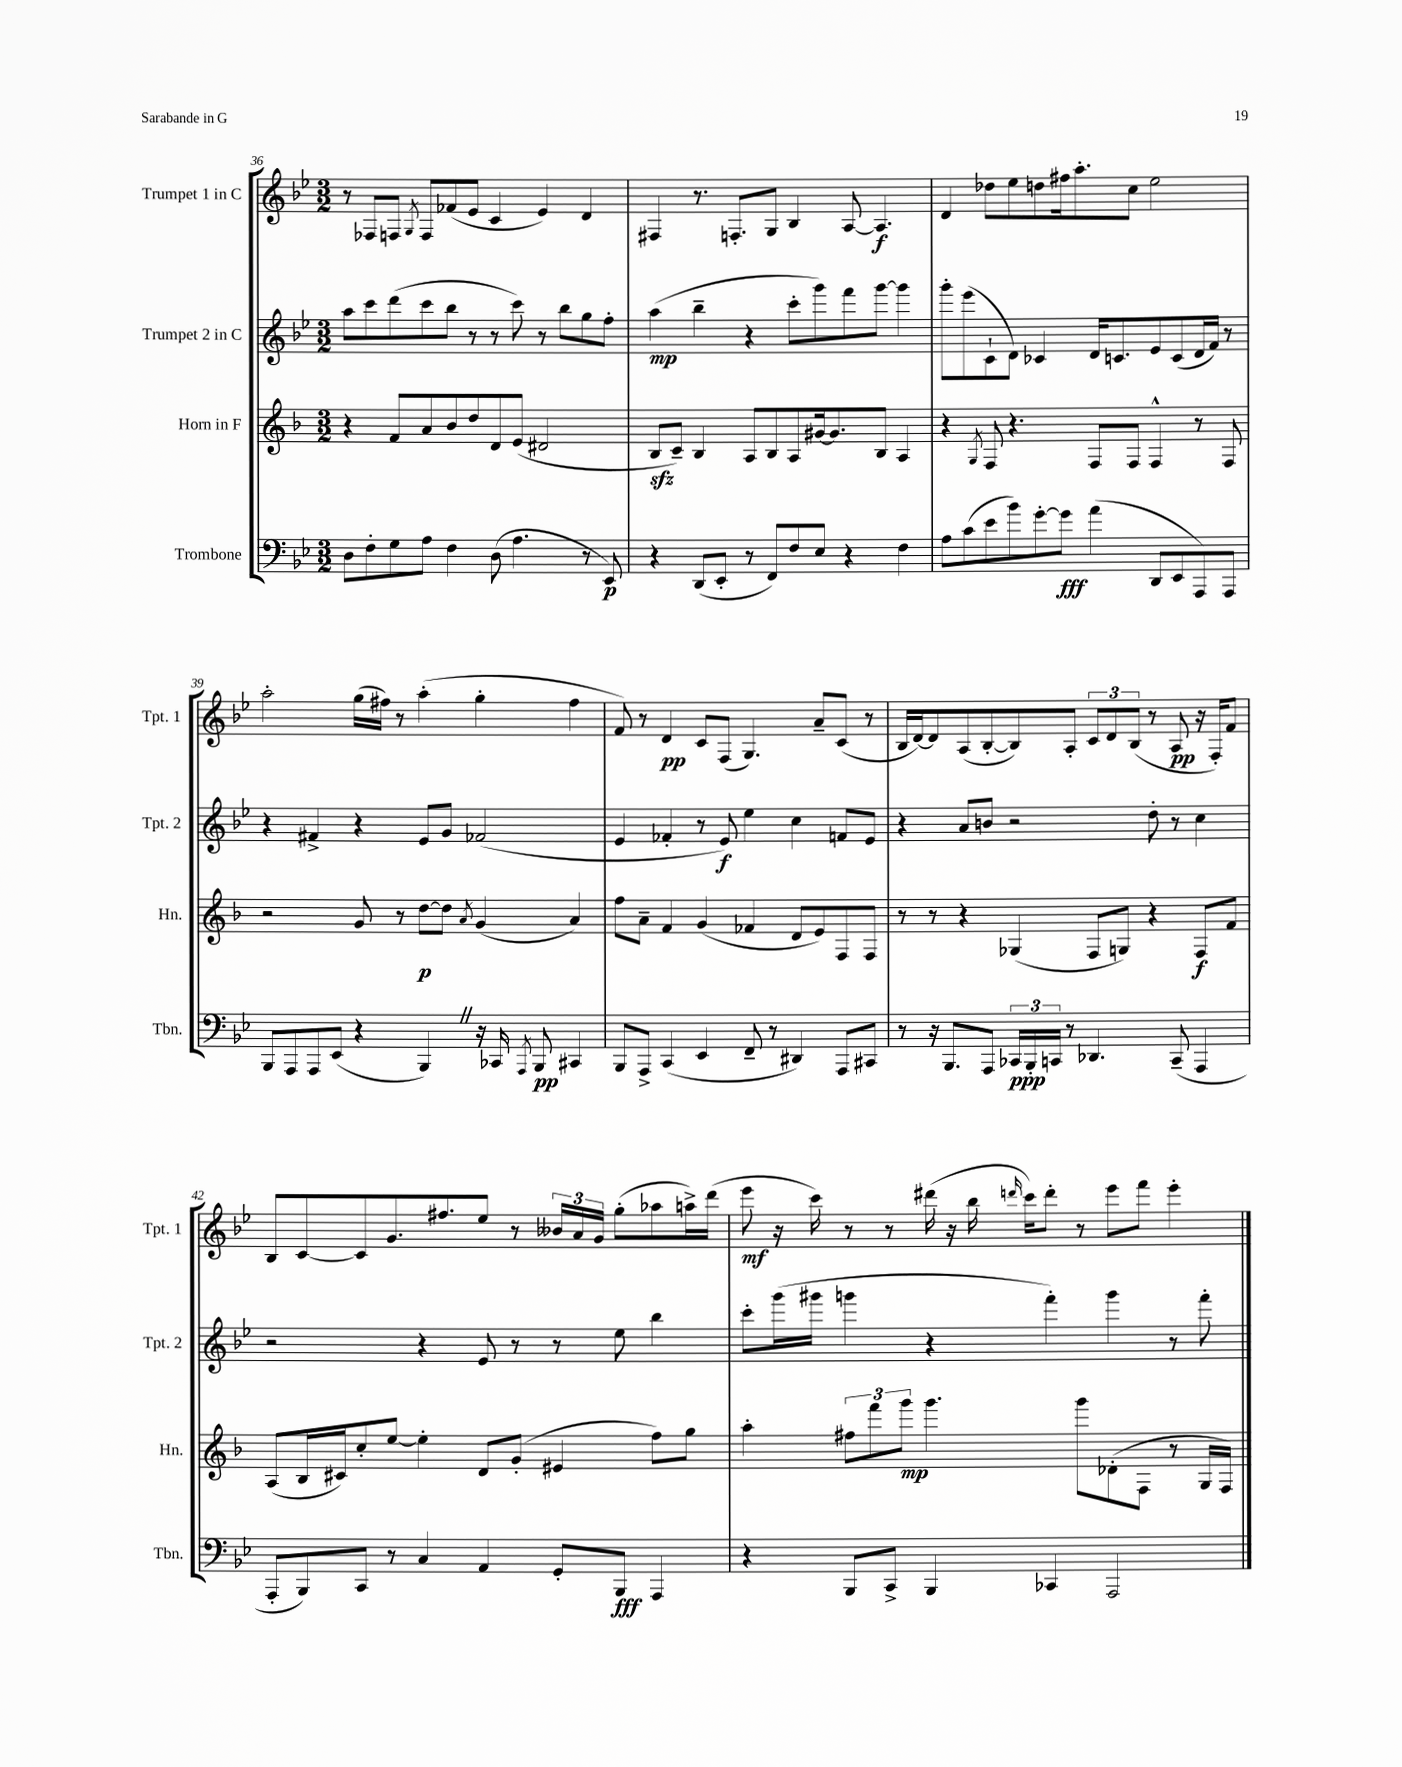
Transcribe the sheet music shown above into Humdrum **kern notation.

**kern	**kern	**kern	**kern
*staff4	*staff3	*staff2	*staff1
*clefF4	*clefG2	*clefG2	*clefG2
*k[b-e-]	*k[b-]	*k[b-e-]	*k[b-e-]
*M3/2	*M3/2	*M3/2	*M3/2
8D	4r	8aa	8r
8F'	.	8ccc	8F-
8G	8f	(8ddd	8F
.	.	.	8qG
8A	8a	8ccc	8F
4F	8b-	8bb-	(8f-
.	8dd	8r	8e-
(8D	8d	8r	4c
4.A	(8e	8ccc)	.
.	2d#	8r	4e-)
.	.	8bb-	.
8r	.	8gg	4d
8EE-)	.	8ff'	.
=	=	=	=
4r	8B-	(4aa	4F#
.	8c~)	.	.
(8DD	4B-	4bb-~	8.r
8EE-'	.	.	.
.	.	.	8.F'
8r	8A	4r	.
8FF)	8B-	.	8G
8F	8A	8ccc'	4B-
8E-	[16g#	8ggg)	.
.	8.g#]	.	.
4r	.	8fff	[8A
.	8B-	[8ggg	4.A]
4F	4A	4ggg]	.
=	=	=	=
8A	4r	8ggg'	4d
(8c	.	(8eee-	.
.	8qG	.	.
8e-	8F	8c`	8dd-
8b-)	4.r	8d)	8ee-
[8g'	.	4c-	8dd
8g]	.	.	16ff#
.	.	.	8.aa'
(4a	8F	16d	.
.	.	8.c	.
.	8F	.	8cc
8DD	4F^^	8e-	2ee-
8EE-	.	(8c	.
8AAA)	8r	16d	.
.	.	16f)	.
8AAA	8F	8r	.
=	=	=	=
8BBB-	2r	4r	2aa'
8AAA	.	.	.
8AAA	.	4f#^	.
(8EE-	.	.	.
4r	8g	4r	(16gg
.	.	.	16ff#)
.	8r	.	8r
4BBB-)	[8dd	8e-	(4aa'
.	8dd]	8g	.
.	8qa	.	.
16r	(4g	(2f-	4gg'
16CC-	.	.	.
8qAAA	.	.	.
8BBB-	.	.	.
4CC#	4a)	.	4ff#
=	=	=	=
8BBB-	8ff	4e-	8f)
8AAA^	8a~	.	8r
(4CC	4f	4f-'	4d
4EE-	(4g	8r	8c
.	.	8e-)	(8F
8FF~	4f-	4ee-	4.G)
8r	.	.	.
4DD#)	8d	4cc	.
.	8e)	.	8a~
8AAA	8F	8f	(8c
8CC#	8F	8e-	8r
=	=	=	=
8r	8r	4r	16B-
.	.	.	[16d)
16r	8r	.	8d]
8.BBB-	.	.	.
.	4r	8a	(8A
8AAA	.	8b	[8B-'
24CC-	(4G-	2r	8B-])
24BBB-'	.	.	.
24CC	.	.	.
8r	.	.	8A'
4.DD-	8F	.	12c
.	.	.	12d
.	8G)	.	.
.	.	.	(12B-
.	4r	8dd'	8r
(8CC~	.	8r	8A
4AAA	8F	4cc	16r
.	.	.	16F')
.	8f	.	8f
=	=	=	=
8AAA'	(8A	2r	8B-
8BBB-)	16B-	.	[8c
.	16c#)	.	.
8CC	8cc'	.	8c]
8r	[8ee	.	8.g
4C	4ee']	4r	.
.	.	.	8.ff#
4AA	8d	8e-	8ee-
.	(8g'	8r	8r
8GG'	4e#	8r	24b--
.	.	.	24a
.	.	.	24g
8BBB-	.	8ee-	(8gg'
4AAA	8ff)	4bb-	8aa-
.	8gg	.	16aa^)
.	.	.	(16ddd
=	=	=	=
4r	4aa'	8ccc'	8eee-
.	.	(16ggg	16r
.	.	16ggg#	16ccc)
8BBB-	12ff#	4ggg	8r
.	12fff	.	.
8CC^	.	.	8r
.	12ggg	.	.
4BBB-	4.ggg	4r	(16ddd#
.	.	.	16r
.	.	.	16bb-
.	.	.	16qqddd
.	.	.	16ccc)
4CC-	.	4fff')	8ddd'
.	8ggg	.	8r
2AAA	(8d-'	4ggg	8eee-
.	8F	.	8fff
.	8r	8r	4eee-'
.	16G	8fff'	.
.	16F)	.	.
==	==	==	==
*-	*-	*-	*-
